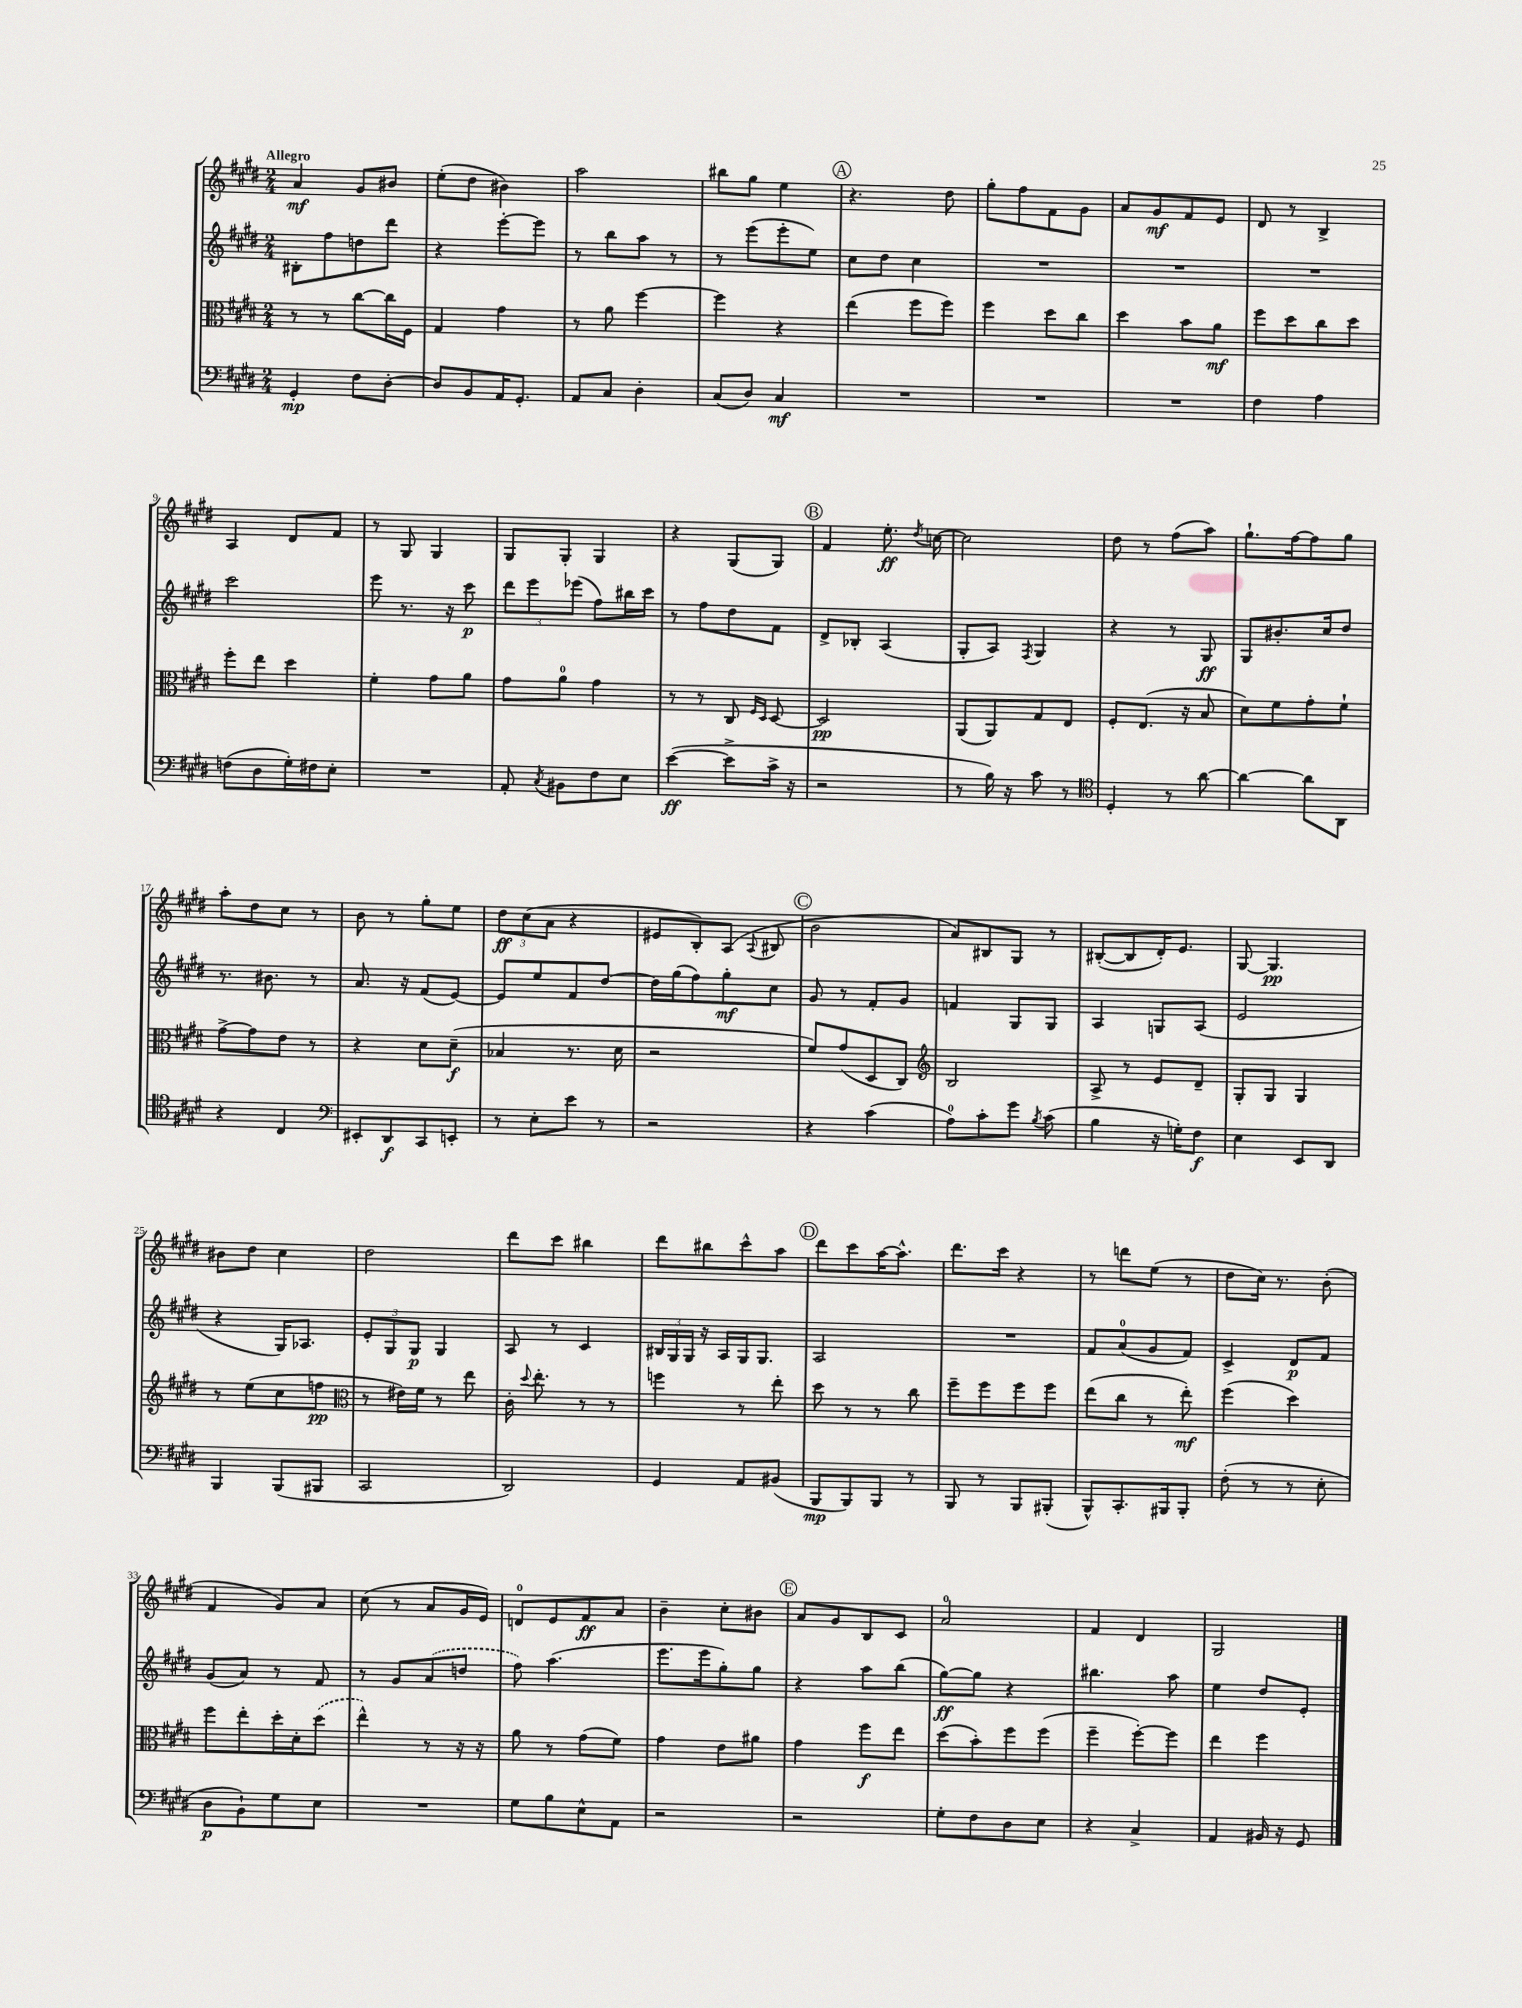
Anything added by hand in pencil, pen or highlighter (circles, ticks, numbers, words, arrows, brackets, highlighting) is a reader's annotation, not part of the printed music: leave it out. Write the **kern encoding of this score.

**kern	**kern	**kern	**kern
*staff4	*staff3	*staff2	*staff1
*clefF4	*clefC3	*clefG2	*clefG2
*k[f#c#g#d#]	*k[f#c#g#d#]	*k[f#c#g#d#]	*k[f#c#g#d#]
*M2/4	*M2/4	*M2/4	*M2/4
4GG#'/	8r	8B#'\L	4a/
.	8r	8ff#\	.
8F#\L	[8cc#\L	8dd\	8g#/L
[8D#'\J	16cc#\]L	8ddd#\J	8b#/J
.	16F#\JJ	.	.
=	=	=	=
8D#/]L	4G#/	4r	(8ee'\L
8BB/	.	.	8dd#\J
16AA/K	4g#\	[8eee'\L	4b#\)
8.GG#'/J	.	.	.
.	.	8eee\]J	.
=	=	=	=
8AA/L	8r	8r	2aa\
8C#/J	8a\	8bb\L	.
4D#'\	[4ff#\	8aa\J	.
.	.	8r	.
=	=	=	=
(8C#/L	4ff#\]	8r	8bb#\L
8D#/J)	.	(8eee\L	8gg#\J
4C#/	4r	8eee'\	4ee\
.	.	8ee\J)	.
=	=	=	=
2r	(4ee\	8cc#\L	4.r
.	.	8dd#\J	.
.	8ff#\L	4cc#\	.
.	8ff#\J)	.	8dd#\
=	=	=	=
2r	4ff#\	2r	8gg#'\L
.	.	.	8ff#\
.	8dd#\L	.	8f#\
.	8cc#\J	.	8g#\J
=	=	=	=
2r	4dd#\	2r	8a/L
.	.	.	8g#/
.	8b\L	.	8f#/
.	8a\J	.	8e/J
=	=	=	=
4F#\	8ff#\L	2r	8d#/
.	8dd#\	.	8r
4A\	8cc#\	.	4B^/
.	8dd#\J	.	.
=	=	=	=
(8F\L	8ff#'\L	2ccc#\	4A/
8D#\	8ee\J	.	.
16G#'\L)	4dd#\	.	8d#/L
16F#\J	.	.	.
8E'\J	.	.	8f#/J
=	=	=	=
2r	4f#'\	8eee\	8r
.	.	8.r	8G#/
.	8g#\L	.	4G#/
.	.	16r	.
.	8a\J	8ccc#\	.
=	=	=	=
8AA'/	8g#\L	12ddd#\L	8G#/L
.	.	12eee\	.
8qC#/	.	.	.
8BB#\L	8a\J	.	8G#'/J
.	.	(12eee-\J	.
8F#\	4g#\	8ff#\L)	4G#/
8E\J	.	16bb#\L	.
.	.	16ccc#\JJ	.
=	=	=	=
([4e\	8r	8r	4r
.	8r	8ff#\L	.
8e^\]L	8C#/	8dd#\	(8G#/L
.	16qqF#/LL	.	.
.	16qqD#/JJ	.	.
16c#^\Jk	[8D#/	8f#\J	8G#/J)
16r	.	.	.
=	=	=	=
2r	2D#/]	8d#^/L	4f#/
.	.	8B-'/J	.
.	.	(4A/	8.ee'\
.	.	.	8qdd#/
.	.	.	[16cc\
=	=	=	=
8r	(8AA/L	8G#'/L	2cc\]
16B\)	8AA/)	8A/J)	.
16r	.	.	.
.	.	8qF#/	.
8c#\	8G#/	4G#/	.
8r	8E/J	.	.
=	=	=	=
*clefC4	*	*	*
4D#'/	8F#'/L	4r	8dd#\
.	(8.E/J	.	8r
8r	.	8r	(8ff#\L
.	16r	.	.
[8a\	8B/	8G#/	8aa\J)
=	=	=	=
4a\_	8d#\L)	8G#/L	8.gg#`\L
.	8f#\	8.b#'/	.
.	.	.	[16ff#\k
8a\]L	8g#'\	.	8ff#\]
.	.	16cc#/k	.
8AA\J	8f#`\J	8dd#/J	8gg#\J
=	=	=	=
4r	[8g#^\L	8.r	8aa'\L
.	8g#\]	.	8dd#\
.	.	8.b#\	.
4C#/	8e\J	.	8cc#\J
.	8r	8r	8r
=	=	=	=
*clefF4	*	*	*
8EE#'/L	4r	8.a/	8b\
8DD#/	.	.	8r
.	.	16r	.
8CC#/	8d#\L	(8f#/L	8gg#'\L
8EE'/J	(8d#~\J	[8e/J)	8ee\J
=	=	=	=
8r	4B-/	8e/]L	12dd#\L
.	.	.	(12cc#\
8E'\L	.	8ee/	.
.	.	.	12a\J
8e\J	8.r	8f#/	4r
8r	.	[8dd#/J	.
.	16d#\	.	.
=	=	=	=
2r	2r	16dd#\]LL	8e#/L
.	.	(16gg#\J	.
.	.	8ff#\)	8B'/)
.	.	8gg#'\	(8A/J
.	.	.	8qqA/
.	.	8cc#\J	8B#/
=	=	=	=
4r	8f#/L)	8g#/	2b\
.	(8g#/	8r	.
(4c#\	8D#/	8f#'/L	.
.	8C#/J)	8g#/J	.
=	=	=	=
*	*clefG2	*	*
8A\L)	2B/	4f/	8a/L)
8c#'\	.	.	8B#/
8g#\J	.	8G#/L	8G#/J
8qB/	.	.	.
(8c#\	.	8G#/J	8r
=	=	=	=
4B\	8A^/	4A/	([8B#'/L
.	8r	.	8B#/]
16r	8e/L	8G/L	16d#'/K)
16G'\LK)	.	.	8.e/J
8F#\J	8d#~/J	(8A/J	.
=	=	=	=
4E\	8G#'/L	2e/	[8G#/
.	8G#/J	.	4.G#/]
8EE/L	4G#/	.	.
8DD#/J	.	.	.
=	=	=	=
4BBB/	8r	4r	8b#\L
.	(8ee\L	.	8dd#\J
(8BBB/L	8cc#\	16G#/LK)	4cc#\
.	.	8.A-/J	.
8BBB#/J	8ff\J	.	.
=	=	=	=
*	*clefC3	*	*
2CC#/	8r	12e'/L	2dd#\
.	.	12G#/	.
.	16e#\LL)	.	.
.	.	12G#/J	.
.	16f#\JJ	.	.
.	8r	4G#/	.
.	8ee\	.	.
=	=	=	=
2DD#/)	16c#'\	8A/	8ddd#\L
.	8qqdd#/	.	.
.	8.ee'\	.	.
.	.	8r	8ccc#\J
.	8r	4c#/	4bb#\
.	8r	.	.
=	=	=	=
4GG#/	4ff\	24B#/LL	8ddd#\L
.	.	24G#/	.
.	.	24G#/JJ	.
.	.	16r	8bb#\
.	.	16A/LL	.
8AA/L	8r	16G#/J	8ccc#^^\
.	.	8.G#/J	.
(8BB#/J	8ee'\	.	8aa\J
=	=	=	=
8BBB/L	8dd#\	2A/	8ddd#\L
8BBB/)	8r	.	8ccc#\
8BBB/J	8r	.	[16aa\K
.	.	.	8.aa^^\]J
8r	8cc#\	.	.
=	=	=	=
8BBB/	8ff#~\L	2r	8.ddd#\L
8r	8ff#\	.	.
.	.	.	16ccc#\Jk
8BBB/L	8ff#\	.	4r
(8BBB#'/J	8ff#\J	.	.
=	=	=	=
8BBB^^/L)	(8ee\L	8f#/L	8r
8.CC#'/	8cc#\J	(8a/	8ddd\L
.	8r	8g#/	(8ee\J
16BBB#/k	.	.	.
8BBB#'/J	8ee'\)	8f#/J)	8r
=	=	=	=
(8F#'\	(4ff#\	4c#^/	8dd#\L
8r	.	.	16cc#\Jk)
.	.	.	8.r
8r	4dd#\)	8d#/L	.
8E'\	.	8f#/J	(8b'\
=	=	=	=
8D#\L	8ff#\L	(8g#/L	4f#/
8BB`\)	8ee'\	8a/J)	.
8G#\	16dd#'\L	8r	8g#/L)
.	16d#'\J	.	.
8E\J	(8dd#\J	8f#/	8a/J
=	=	=	=
2r	4ee^^\)	8r	(8cc#\
.	.	8g#/L	8r
.	8r	(8a/	8a/L
.	16r	8dd/J	16g#/L
.	16r	.	16e/JJ)
=	=	=	=
8G#\L	8a\	8ff#\)	8d/L
8B\	8r	(4.aa\	8e/
8E^^\	(8g#\L	.	8f#/
8AA\J	8f#\J)	.	8a/J
=	=	=	=
2r	4g#\	8.eee\L	4b~\
.	.	16eee\k	.
.	8e\L	8gg#'\)	8cc#'\L
.	8a#\J	8gg#\J	8b#\J
=	=	=	=
2r	4g#\	4r	8a/L
.	.	.	8g#/
.	8ff#\L	8aa\L	8B/
.	8ee\J	(8bb\J	8c#/J
=	=	=	=
8G#'\L	(8dd#\L	[8gg#\L)	2a/
8F#\	8b'\)	8gg#\]J	.
8D#\	8ff#\	4r	.
8E\J	(8ff#\J	.	.
=	=	=	=
4r	4ff#~\	4.bb#\	4f#/
4C#^/	[8ff#'\L)	.	4d#/
.	8ff#\]J	8aa\	.
=	=	=	=
4AA/	4ee\	4ee\	2G#/
16BB#/	4ff#\	8dd#/L	.
16r	.	.	.
8GG#/	.	8e'/J	.
==	==	==	==
*-	*-	*-	*-
